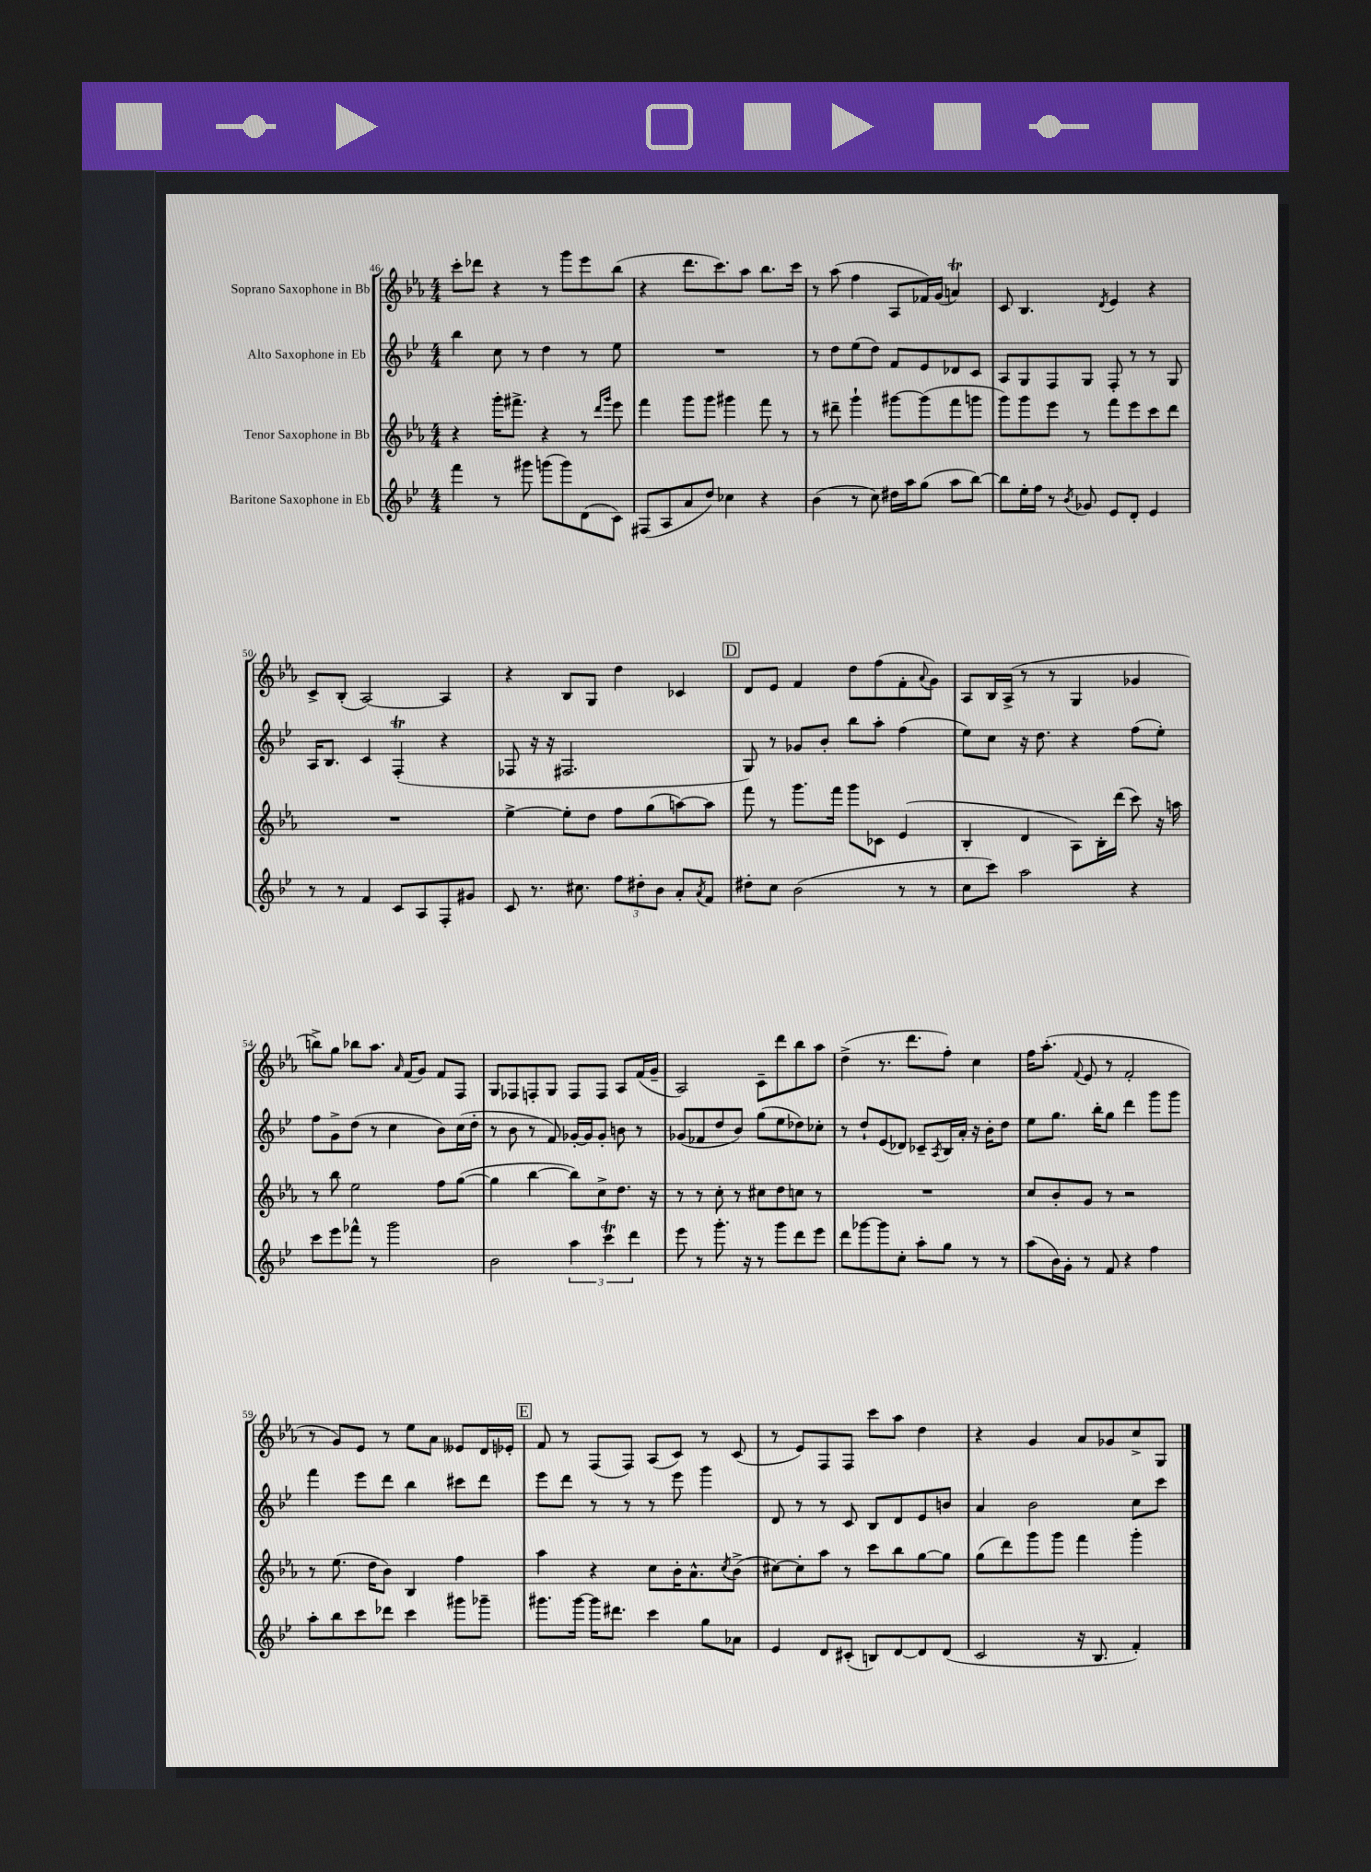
<<
\new StaffGroup <<
\new Staff = "s0" \with { instrumentName = "Soprano Saxophone in Bb" } {
    \clef treble \key ees \major \numericTimeSignature \time 4/4
    c'''8-. des'''8 r4 r8 g'''8 ees'''8 bes''8( |
    r4 d'''8. c'''8.) aes''8 bes''8. c'''16 |
    r8 aes''8( f''4 aes8 fes'16) g'16( a'4\trill) |
    c'8 bes4. \acciaccatura { d'8 } ees'4 r4 |
    c'8-> bes8-.( aes2~) aes4 |
    r4 bes8 g8 d''4 ces'4 |
    \mark \markup { \box "D" } d'8 ees'8 f'4 d''8 f''8( f'8-. \appoggiatura { aes'8 } g'8) |
    aes8 bes16 aes16->( r8 r8 g4 ges'4 |
    b''8->) g''8 bes''8 aes''8. \grace { aes'16 } f'16( g'8) f'8 f8 |
    g8 fes8 f8-. g8 f8 f8 aes8 f'16( g'16-- |
    aes2) c'8-- d'''8 bes''8 aes''8 |
    d''4->( r8. d'''8. f''8-.) c''4 |
    f''16 aes''8.-.( \appoggiatura { f'8 } ees'8 r8 f'2-. |
    r8 g'8) ees'8 r8 ees''8 aes'8 eeses'8 d'16 ees'16-. |
    \mark \markup { \box "E" } f'8 r8 f8( f8) aes8( c'8) r8 c'8( |
    r8 ees'8) f8 f8 c'''8 aes''8 d''4 |
    r4 g'4 aes'8 ges'8 c''8-> g8 \bar "|." |
}
\new Staff = "s1" \with { instrumentName = "Alto Saxophone in Eb" } {
    \clef treble \key bes \major \numericTimeSignature \time 4/4
    bes''4 c''8 r8 d''4 r8 ees''8 |
    R1 |
    r8 d''8 ees''8( d''8) f'8 ees'8 des'8 c'8 |
    a8 g8 f8 g8 f8-. r8 r8 g8 |
    a16 bes8. c'4 f4-.\trill( r4 |
    fes8 r16 r16 fis2. |
    \mark \markup { \box "D" } g8) r8 ges'8 bes'8-. bes''8 a''8-. f''4( |
    ees''8) c''8 r16 d''8. r4 f''8( ees''8-.) |
    f''8 g'8-> d''8( r8 c''4 bes'8) c''16( d''16-. |
    r8 bes'8 r8 f'8) ges'16~-. ges'16 ges'8-. b'8 r8 |
    ges'8( fes'8 d''8 bes'8) g''8( ees''8 des''8) ces''8-. |
    r8 d''8-! ees'8( des'8) ces'8-- \acciaccatura { a8 } bes16 a'16-. r16 bes'16-. d''8 |
    ees''8 g''8. bes''16-. g''8 d'''4 g'''8 g'''8 |
    f'''4 ees'''8 d'''8 bes''4 cis'''8 d'''8 |
    \mark \markup { \box "E" } ees'''8 d'''8 r8 r8 r8 ees'''8 g'''4 |
    d'8 r8 r8 c'8 bes8 d'8 ees'8 b'8 |
    a'4 bes'2 c''8 c'''8 \bar "|." |
}
\new Staff = "s2" \with { instrumentName = "Tenor Saxophone in Bb" } {
    \clef treble \key ees \major \numericTimeSignature \time 4/4
    r4 g'''16-. fis'''8.-> r4 r8 \grace { d'''16 g'''16 } ees'''8 |
    f'''4 g'''8 g'''8 gis'''4 f'''8 r8 |
    r8 dis'''8-- g'''4-! gis'''8~ gis'''8( f'''8 g'''8 |
    g'''8) g'''8 ees'''8 r8 f'''8 ees'''8 c'''8 d'''8 |
    R1 |
    ees''4~-> ees''8-. d''8 f''8 g''8( a''8~) a''8 |
    \mark \markup { \box "D" } f'''8 r8 g'''8. f'''16 g'''8 ces'8 ees'4( |
    bes4-. d'4 aes8) bes16-. d'''16( c'''8) r16 a''16 |
    r8 bes''8 ees''2 f''8 g''8~( |
    g''4 bes''4~ bes''8) c''8-> d''8. r16 |
    r8 r8 c''8-. r8 cis''8 d''8 c''8 r8 |
    R1 |
    c''8 bes'8-. g'8 r8 r2 |
    r8 ees''8.( d''16 bes'8) bes4 f''4 |
    \mark \markup { \box "E" } aes''4 r4 c''8 bes'16-. aes'8.-^ \acciaccatura { c''8 } bes'8->( |
    cis''8~) cis''8-. aes''8 r8 c'''8 bes''8 g''8~ g''8 |
    g''8( d'''8) g'''8 g'''8 f'''4 g'''4-. \bar "|." |
}
\new Staff = "s3" \with { instrumentName = "Baritone Saxophone in Eb" } {
    \clef treble \key bes \major \numericTimeSignature \time 4/4
    f'''4 r8 gis'''8 g'''8( g'''8) d'8( c'8) |
    fis8( a8 a'8 d''8) ces''4 r4 |
    bes'4( r8 c''8) dis''16 a''16 g''8( a''8 bes''8~) |
    bes''8 ees''16-. f''16 r8 \acciaccatura { bes'8 } ges'8 ees'8 d'8-. ees'4 |
    r8 r8 f'4 c'8 a8 f8-. gis'8 |
    c'8 r8. cis''8. \tuplet 3/2 { f''8 dis''8-. bes'8 } a'8-. \acciaccatura { a'8 } f'8 |
    \mark \markup { \box "D" } dis''8-. c''8 bes'2( r8 r8 |
    c''8 c'''8) a''2 r4 |
    c'''8 ees'''8 fes'''8-^ r8 g'''2 |
    bes'2 \tuplet 3/2 { a''4 c'''4\trill d'''4 } |
    ees'''8 r8 g'''8.-. r16 r8 g'''8 d'''8 ees'''8 |
    d'''8 ges'''8~ ges'''8 c''8-. a''8-. g''8 r8 r8 |
    a''8( bes'16) g'16-. r8 f'8 r4 f''4 |
    a''8-. bes''8 c'''8 des'''8 c'''4 gis'''8 ges'''8-- |
    \mark \markup { \box "E" } gis'''8. gis'''16~ gis'''16 dis'''8. c'''4 g''8 aes'8 |
    ees'4 d'8 cis'8-.( b8) d'8~ d'8 d'8( |
    c'2 r16 bes8. f'4-.) \bar "|." |
}
>>
>>
\layout { \context { \Score currentBarNumber = #46 } }
